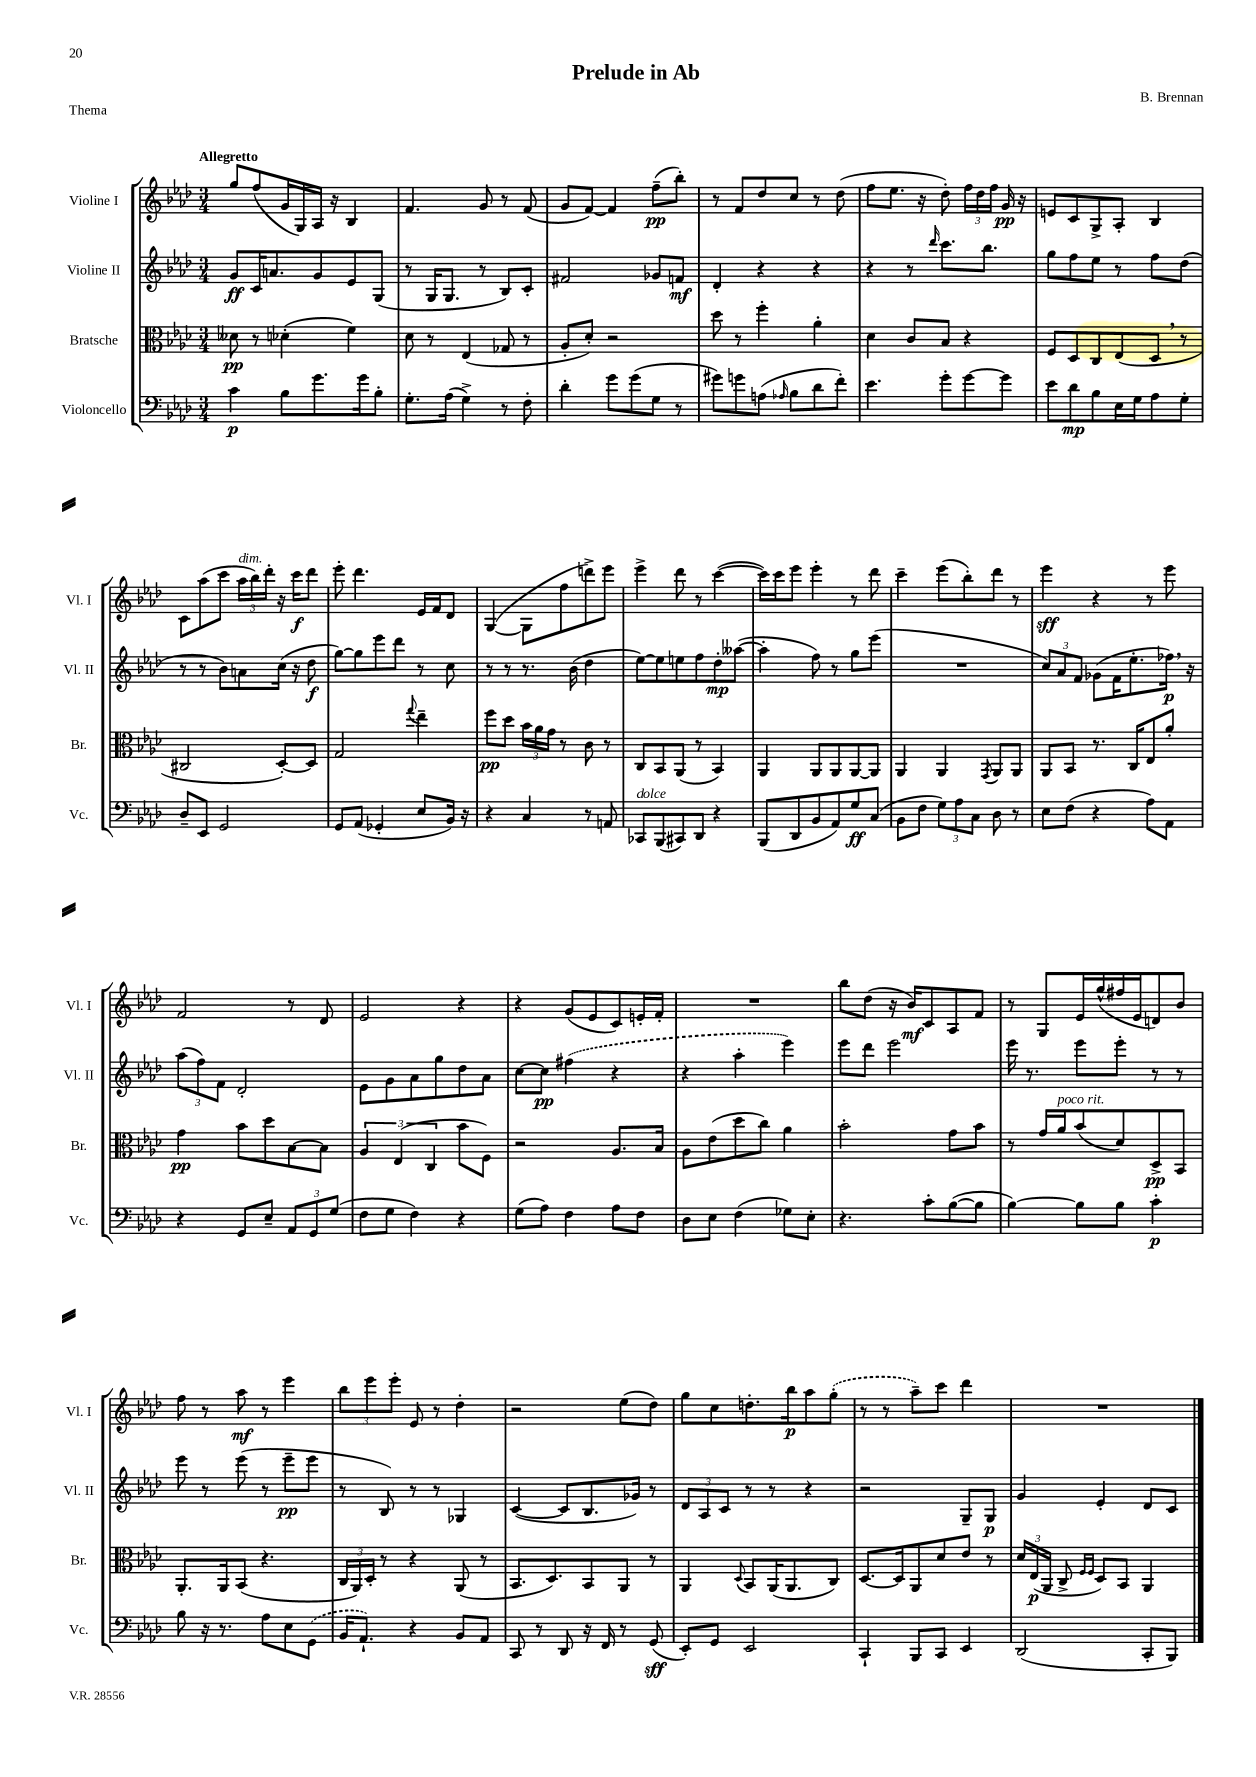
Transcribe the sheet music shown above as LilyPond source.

\header { title = "Prelude in Ab" composer = "B. Brennan" piece = "Thema" }
<<
\new StaffGroup <<
\new Staff = "s0" \with { instrumentName = "Violine I" shortInstrumentName = "Vl. I" } {
    \clef treble \key aes \major \numericTimeSignature \time 3/4 \tempo "Allegretto"
    \autoBeamOff g''8[ f''8( g'16 g16) aes16] r16 bes4 |
    f'4. g'8 r8 f'8( |
    g'8[ f'8]~) f'4 f''8[--\pp( bes''8]-.) |
    r8 f'8[ des''8 c''8] r8 des''8( |
    f''8[ ees''8.] r16 des''8-.) \tuplet 3/2 { f''16[ des''16 f''16] } g'16\pp r16 |
    e'8[ c'8 g8-> aes8]-. bes4 |
    c'8[ aes''8( c'''8] \tuplet 3/2 { aes''16[^\markup { \italic "dim." } bes''16) des'''16]-. } r16 c'''16[\f des'''8] |
    ees'''8-. des'''4. ees'16[ f'16 des'8] |
    g4~( g8[ f''8 d'''8->) ees'''8] |
    ees'''4-> des'''8 r8 c'''4~( |
    c'''16[) c'''16 ees'''8] ees'''4-. r8 des'''8 |
    c'''4-- ees'''8[( bes''8-.) des'''8] r8 |
    ees'''4\sff r4 r8 ees'''8 |
    f'2 r8 des'8 |
    ees'2 r4 |
    r4 g'8[( ees'8 c'8) e'16-. f'16]-. |
    R2. |
    bes''8[ des''8]( r16 bes'16[\mf) c'8 aes8 f'8] |
    r8 g8[ ees'16 g''16-^( fis''16 ees'16 d'8) bes'8] |
    f''8 r8 aes''8\mf r8 ees'''4 |
    \tuplet 3/2 { bes''8[ ees'''8 ees'''8]-. } ees'8 r8 des''4-. |
    r2 ees''8[( des''8]) |
    g''8[ c''8 d''8.-. bes''16\p aes''8 \once \slurDashed g''8]-.( |
    r8 r8 aes''8[--) c'''8] des'''4 |
    R2. \bar "|." |
}
\new Staff = "s1" \with { instrumentName = "Violine II" shortInstrumentName = "Vl. II" } {
    \clef treble \key aes \major \numericTimeSignature \time 3/4
    \autoBeamOff g'8[\ff c'16 a'8. g'8 ees'8 g8]( |
    r8 g16[ g8.] r8 bes8[) c'8]-. |
    fis'2 ges'8[ f'8]\mf |
    des'4-. r4 r4 |
    r4 r8 \grace { des'''16 } c'''8.[ bes''8.] |
    g''8[ f''8 ees''8] r8 f''8[ des''8]( |
    r8 r8 bes'8[) a'8 c''16]( r16 des''8\f |
    g''8[~) g''8 ees'''8 des'''8] r8 c''8 |
    r8 r8 r8. bes'16( des''4 |
    ees''8[~) ees''8 e''8 f''8 des''8-.\mp aeses''8]~( |
    aeses''4-. f''8) r8 g''8[ ees'''8]( |
    R2. |
    \tuplet 3/2 { c''8[) aes'8 f'8] } ges'8[( f'16 ees''8.-. fes''16]\p) \breathe r16 |
    \tuplet 3/2 { aes''8[( f''8) f'8] } des'2-. |
    ees'8[ g'8 aes'8 g''8 des''8 aes'8] |
    c''8[~ c''8]\pp \once \slurDashed fis''4( r4 |
    r4 aes''4-. ees'''4) |
    ees'''8[ des'''8] ees'''2 |
    ees'''16 r8. ees'''8[ ees'''8]-. r8 r8 |
    ees'''8 r8 ees'''8( r8 ees'''8[--\pp ees'''8] |
    r8 bes8) r8 r8 ges4 |
    c'4~( c'8[ bes8. ges'16]) r8 |
    \tuplet 3/2 { des'8[ aes8 c'8] } r8 r8 r4 |
    r2 g8[-- g8]\p |
    g'4 ees'4-. des'8[ c'8] \bar "|." |
}
\new Staff = "s2" \with { instrumentName = "Bratsche" shortInstrumentName = "Br." } {
    \clef alto \key aes \major \numericTimeSignature \time 3/4
    \autoBeamOff deses'8\pp r8 des'4-.( f'4) |
    des'8 r8 ees4( ges8 r8 |
    aes8[-. des'8]-.) r2 |
    des''8 r8 f''4-. aes'4-. |
    des'4 c'8[ bes8] r4 |
    f8[ des8 c8 ees8( des8] \breathe r8 |
    cis2 des8[~-.) des8] |
    g2 \appoggiatura { g''8 } ees''4-- |
    f''8[\pp des''8] \tuplet 3/2 { bes'16[ aes'16 g'16] } r8 c'8 r8 |
    c8[ bes,8 aes,8]( r8 bes,4) |
    aes,4 aes,8[ aes,8 aes,8~ aes,8] |
    aes,4 aes,4 \acciaccatura { g,8 } aes,8[ aes,8] |
    aes,8[ bes,8] r8. c16[ ees8 aes'8]-. |
    g'4\pp bes'8[ des''8 bes8~ bes8] |
    \tuplet 3/2 { aes4 ees4( c4 } bes'8[ f8]) |
    r2 aes8.[ bes16] |
    aes8[ ees'8( des''8 c''8]) aes'4 |
    bes'2-. g'8[ bes'8] |
    r8 g'16[ aes'16^\markup { \italic "poco rit." } bes'8( des'8) des8->\pp bes,8] |
    aes,8.[-. aes,16 bes,8]( r4. |
    \tuplet 3/2 { c16[ aes,16) des16]-. } r8 r4 aes,8( r8 |
    bes,8.[ des8.) bes,8 aes,8] r8 |
    aes,4 \appoggiatura { des8 } bes,8[ aes,16( aes,8. c8]) |
    des8.[~ des16 aes,8 des'8 ees'8] r8 |
    \tuplet 3/2 { des'16[ ees16\p( aes,16] } c8-> \grace { f16[ f16] } des8[) bes,8] aes,4 \bar "|." |
}
\new Staff = "s3" \with { instrumentName = "Violoncello" shortInstrumentName = "Vc." } {
    \clef bass \key aes \major \numericTimeSignature \time 3/4
    \autoBeamOff c'4\p bes8[ g'8. g'16 bes8]-. |
    g8.[-. aes16]( g4->) r8 f8-. |
    des'4-. g'8[ g'8( g8] r8 |
    gis'8[) g'8 a8]( \grace { aes16 } bes8[ des'8 f'8]-.) |
    ees'4. g'8[-. g'8~ g'8] |
    ees'8[ des'8\mp bes8 ees16 g16 aes8 g8]-. |
    des8[-- ees,8] g,2 |
    g,8[ aes,8]( ges,4-. ees8[ bes,16]) r16 |
    r4 c4 r8 a,8 |
    ces,8[^\markup { \italic "dolce" } bes,,8( cis,8) des,8] r4 |
    bes,,8[( des,8 bes,8 aes,8) g8\ff c8]( |
    bes,8[ f8] \tuplet 3/2 { g8[) aes8 c8] } des8 r8 |
    ees8[ f8]( r4 aes8[) aes,8] |
    r4 g,8[ ees8]-- \tuplet 3/2 { aes,8[ g,8 g8]( } |
    f8[ g8] f4) r4 |
    g8[( aes8]) f4 aes8[ f8] |
    des8[ ees8] f4( ges8[) ees8]-. |
    r4. c'8[-. bes8~( bes8] |
    bes4~) bes8[ bes8] c'4-.\p |
    bes8 r16 r8. aes8[ ees8 \once \slurDashed g,8]( |
    bes,16[ aes,8.]-!) r4 bes,8[ aes,8] |
    c,8 r8 des,8 r16 f,16 r8 g,8\sff( |
    ees,8[-.) g,8] ees,2 |
    c,4-! bes,,8[ c,8] ees,4 |
    des,2( c,8[-. bes,,8]) \bar "|." |
}
>>
>>
\layout { \context { \Score \remove "Bar_number_engraver" } }
